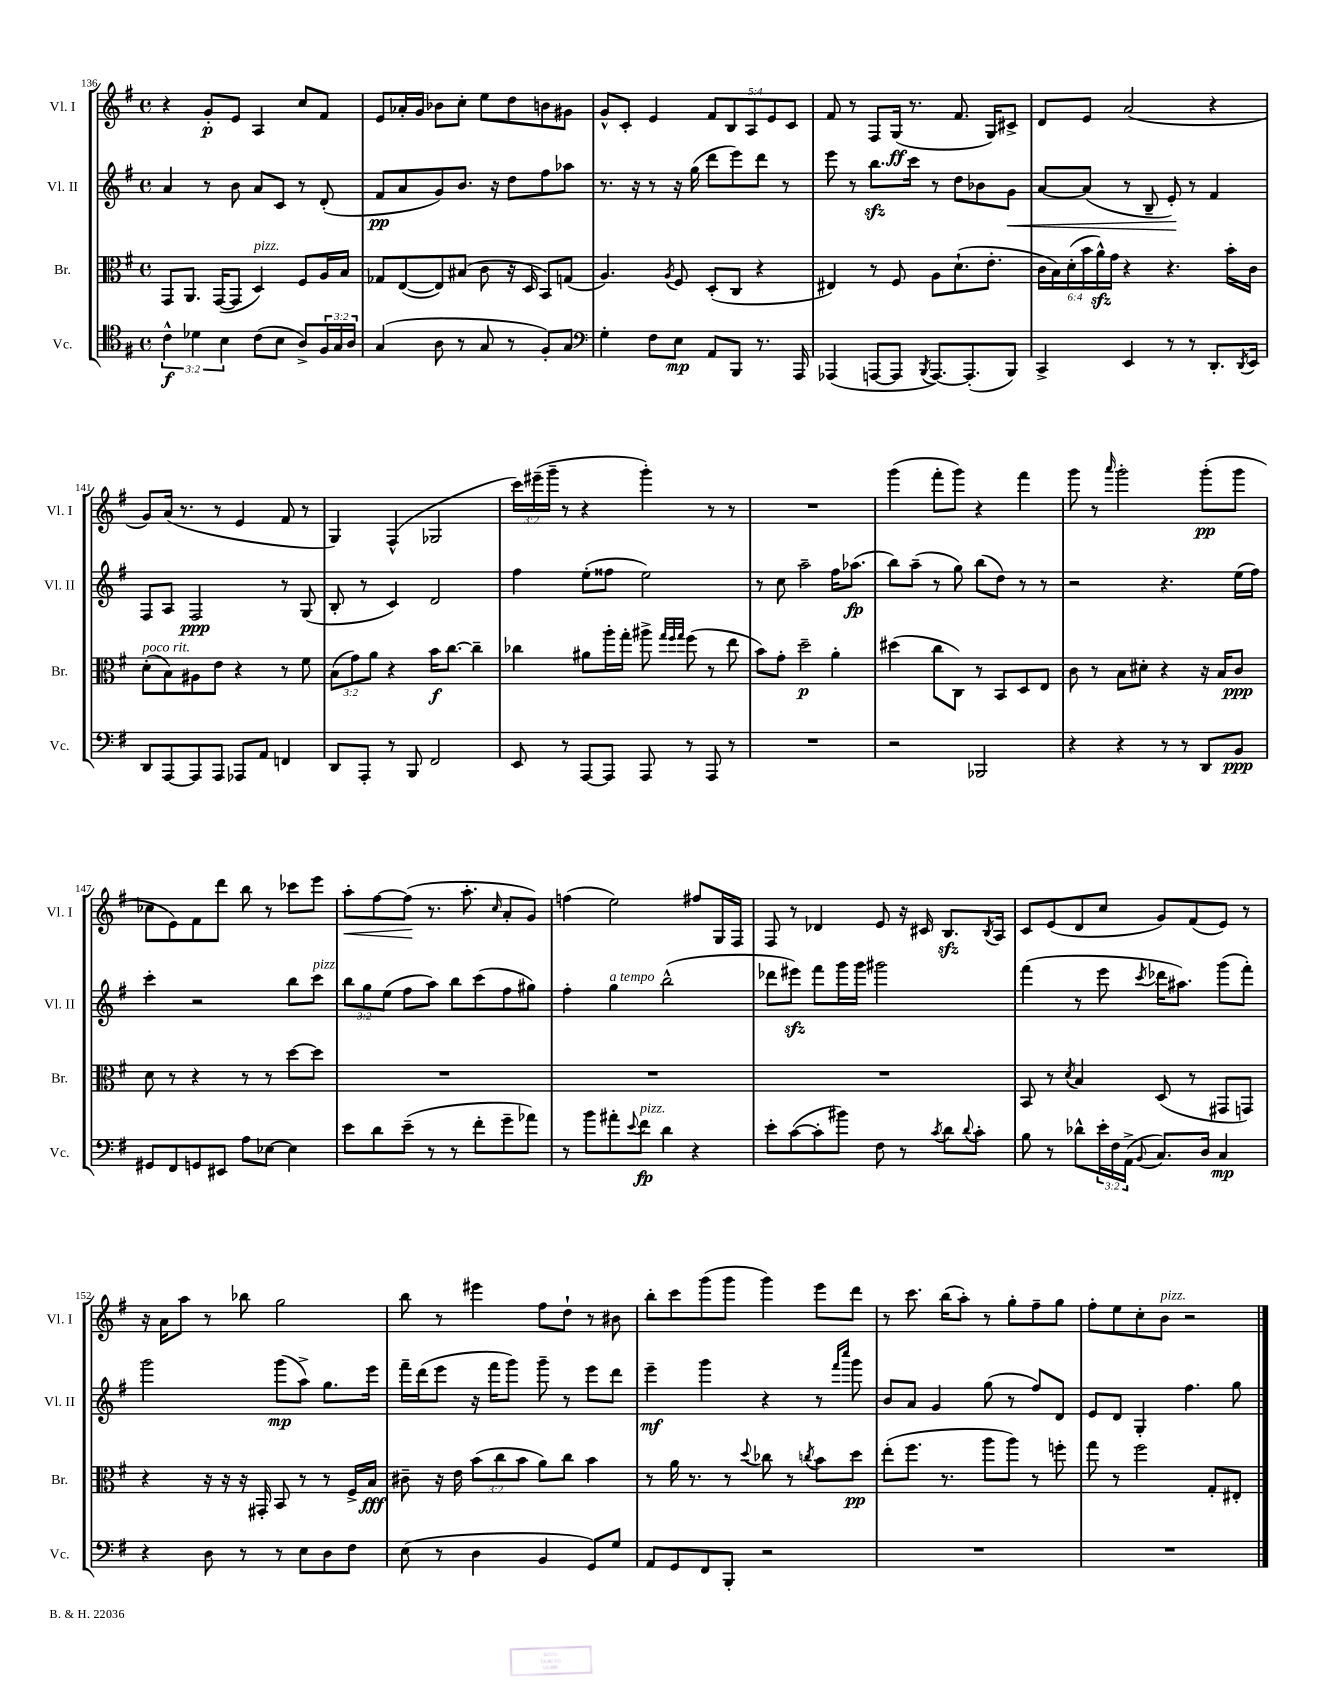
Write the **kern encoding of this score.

**kern	**kern	**kern	**kern
*staff4	*staff3	*staff2	*staff1
*clefC4	*clefC3	*clefG2	*clefG2
*k[f#]	*k[f#]	*k[f#]	*k[f#]
*M4/4	*M4/4	*M4/4	*M4/4
*met(c)	*met(c)	*met(c)	*met(c)
6c^^	8GG	4a	4r
.	8.AA	.	.
6d-	.	.	.
.	.	8r	8g'
.	([16GG	.	.
6B	.	.	.
.	8GG]	8b	8e
(8c	4D)	8a	4A
8B	.	8c	.
8A^)	8F#	8r	8cc
24F#	16A	(8d'	8f#
24G	.	.	.
.	16B	.	.
24A	.	.	.
=	=	=	=
(4G	8G-	8f#	8e
.	([8E	8a	16a-'
.	.	.	16g
8A	8E])	8g)	8b-
8r	(8B#	8.b	8cc'
8G	8c	.	8ee
.	.	16r	.
8r	16r	8dd	8dd
.	16D	.	.
8F#')	8BB)	8ff#	8b
8G	(8G	8aa-	8g#
=	=	=	=
*clefF4	*	*	*
4G'	4.A)	8.r	8g^^
.	.	.	8c'
.	.	16r	.
8F#	.	8r	4e
.	8qA	.	.
8E	8F#	16r	.
.	.	(16gg	.
8AA	(8D'	8ddd	10f#
.	.	.	10B
8BBB	8C	8eee)	.
.	.	.	10A
8.r	4r	8ddd	.
.	.	.	10e
.	.	8r	.
.	.	.	10c
16AAA	.	.	.
=	=	=	=
(4AAA-	4E#)	8eee	8f#
.	.	8r	8r
[8AAA	8r	8.bb	8F#
8AAA]	8F#	.	(16G
.	.	16ccc	8.r
8qBBB	.	.	.
[8.AAA)	8A	8r	.
.	(8.d`	8dd	8.f#
(8.AAA']	.	.	.
.	.	8b-	.
.	8.e'	.	16G)
8BBB)	.	8g	8c#^
=	=	=	=
4CC^	24c	[8a	8d
.	24B)	.	.
.	(24d'	.	.
.	24b	(8a]	8e
.	24a^^)	.	.
.	24g	.	.
4EE	4r	8r	(2a
.	.	8B~	.
8r	4.r	8e')	.
8r	.	8r	.
8.DD'	.	4f#	4r
.	16b'	.	.
8qDD	.	.	.
16EE	16c	.	.
=	=	=	=
8DD	(8d'	8F#	8g)
[8AAA	8B)	8A	(16a
.	.	.	8.r
8AAA]	8A#	2F#	.
8AAA	8e	.	8r
8AAA-	4r	.	4e
8AA	.	.	.
4FF	8r	8r	8f#
.	8f#	(8G	8r
=	=	=	=
8DD	(12B	8B'	4G)
.	12g)	.	.
8AAA'	.	8r	.
.	12a	.	.
8r	4r	4c)	(4F#^^
8BBB	.	.	.
2FF#	16b	2d	2G-
.	[8.cc	.	.
.	4cc~]	.	.
=	=	=	=
8EE	4cc-	4ff#	24ccc)
.	.	.	(24eee#~
.	.	.	24ggg~
8r	.	.	8r
[8AAA	8a#	(8ee'	4r
8AAA]	16aa'	8ff##	.
.	16gg'	.	.
8AAA	8aa#^	2ee)	4ggg')
.	32qqgg	.	.
.	32qqff#	.	.
.	32qqgg	.	.
8r	(8ff#	.	.
8AAA	8r	.	8r
8r	8ee	.	8r
=	=	=	=
1r	8b)	8r	1r
.	8g'	8cc	.
.	2dd~	2aa~	.
.	4a'	16ff#	.
.	.	(8.aa-	.
=	=	=	=
2r	(4dd#	8bb)	(4ggg
.	.	(8aa~	.
.	8cc	8r	8fff#'
.	8C)	8gg)	8ggg)
2BBB-	8r	(8bb	4r
.	8BB	8dd)	.
.	8D	8r	4fff#
.	8E	8r	.
=	=	=	=
4r	8c	2r	8ggg
.	8r	.	8r
.	.	.	16qqaaa
4r	8B	.	2ggg'
.	8d#'	.	.
8r	4r	4.r	.
8r	.	.	.
8DD	16r	.	(8ggg'
.	16B	.	.
8BB	8c	(16ee	8ggg
.	.	16ff#)	.
=	=	=	=
8GG#	8d	4ccc'	8cc-
8FF#	8r	.	8e)
8GG	4r	2r	8f#
8EE#	.	.	8ddd
8A	8r	.	8bb
[8E-	8r	.	8r
4E-]	[8dd	8bb	8ccc-
.	8dd]	8ccc	8eee
=	=	=	=
8e	1r	12bb	8aa'
.	.	12gg	.
8d	.	.	[8ff#
.	.	(12ee	.
(8e~	.	8ff#	(8ff#]
8r	.	8aa)	8.r
8r	.	8bb	.
.	.	.	8.aa'
8f#'	.	(8ccc	.
.	.	.	16qqcc
8g~	.	8ff#	8a'
8a-)	.	8gg#)	8g)
=	=	=	=
8r	1r	4ff#'	(4ff
8b	.	.	.
8a#'	.	4gg	2ee)
8qqe	.	.	.
8f#	.	.	.
4d	.	(2bb^^	.
4r	.	.	8ff#
.	.	.	16G
.	.	.	16F#
=	=	=	=
8e'	1r	8ddd-	8F#
([8c	.	8eee#)	8r
8c']	.	8fff#	4d-
8b#)	.	16ggg	.
.	.	16ggg	.
8F#	.	2ggg#	8e
8r	.	.	16r
.	.	.	16c#
8qc	.	.	.
8d	.	.	8.B
8qqd	.	.	.
8c'	.	.	.
.	.	.	8qB
.	.	.	16A
=	=	=	=
8B	8BB	(4fff#	8c
8r	8r	.	(8e
.	8qd	.	.
8d-^^	4B	8r	8d
24e'	.	8eee	8cc
24F#	.	.	.
(24AA^	.	.	.
8qqBB	.	8qccc	.
8.C)	(8D	16ddd-	8g)
.	.	8.aa#)	.
.	8r	.	(8f#
16D	.	.	.
4C	8GG#	(8ggg	8e)
.	8GG)	8fff#')	8r
=	=	=	=
4r	4r	2ggg	16r
.	.	.	16a
.	.	.	8aa
8D	16r	.	8r
.	16r	.	.
8r	16r	.	8bb-
.	16GG#'	.	.
8r	8BB	(8ggg	2gg
8E	8r	8aa^)	.
8D	8r	8.gg	.
8F#	16F#^	.	.
.	16B	16eee	.
=	=	=	=
(8E	8c#~	16fff#~	8bb
.	.	(16ddd	.
8r	16r	8eee	8r
.	16e	.	.
4D	(12b	16r	4eee#
.	.	16fff#	.
.	12cc	.	.
.	.	8ggg)	.
.	12b	.	.
4BB	8a)	8ggg~	8ff#
.	8cc	8r	8dd`
8GG)	4b	8eee	8r
8G	.	8ddd	8b#
=	=	=	=
8AA	8r	4eee~	8bb'
8GG	16a	.	8ccc
.	8.r	.	.
8FF#	.	4ggg	(8ggg
8BBB'	8r	.	8ggg
.	8qqdd	.	.
2r	8cc-	4r	4ggg)
.	8r	.	.
.	8qcc	.	.
.	8b	8r	8eee
.	.	16qqfff#	.
.	.	16qqcccc	.
.	8dd	8ggg	8ddd
=	=	=	=
1r	(8ee'	8b	8r
.	8.ff#	8a	8.ccc
.	.	4g	.
.	8.r	.	(16bb
.	.	.	8aa')
.	8aa	(8gg	8r
.	8aa)	8r	8gg'
.	8r	8ff#)	8ff#~
.	8ff'	8d	8gg
=	=	=	=
1r	8gg	8e	8ff#'
.	8r	8d	8ee
.	2ff#	4G'	8cc'
.	.	.	8b
.	.	4.ff#	2r
.	8G'	.	.
.	8E#'	8gg	.
==	==	==	==
*-	*-	*-	*-
